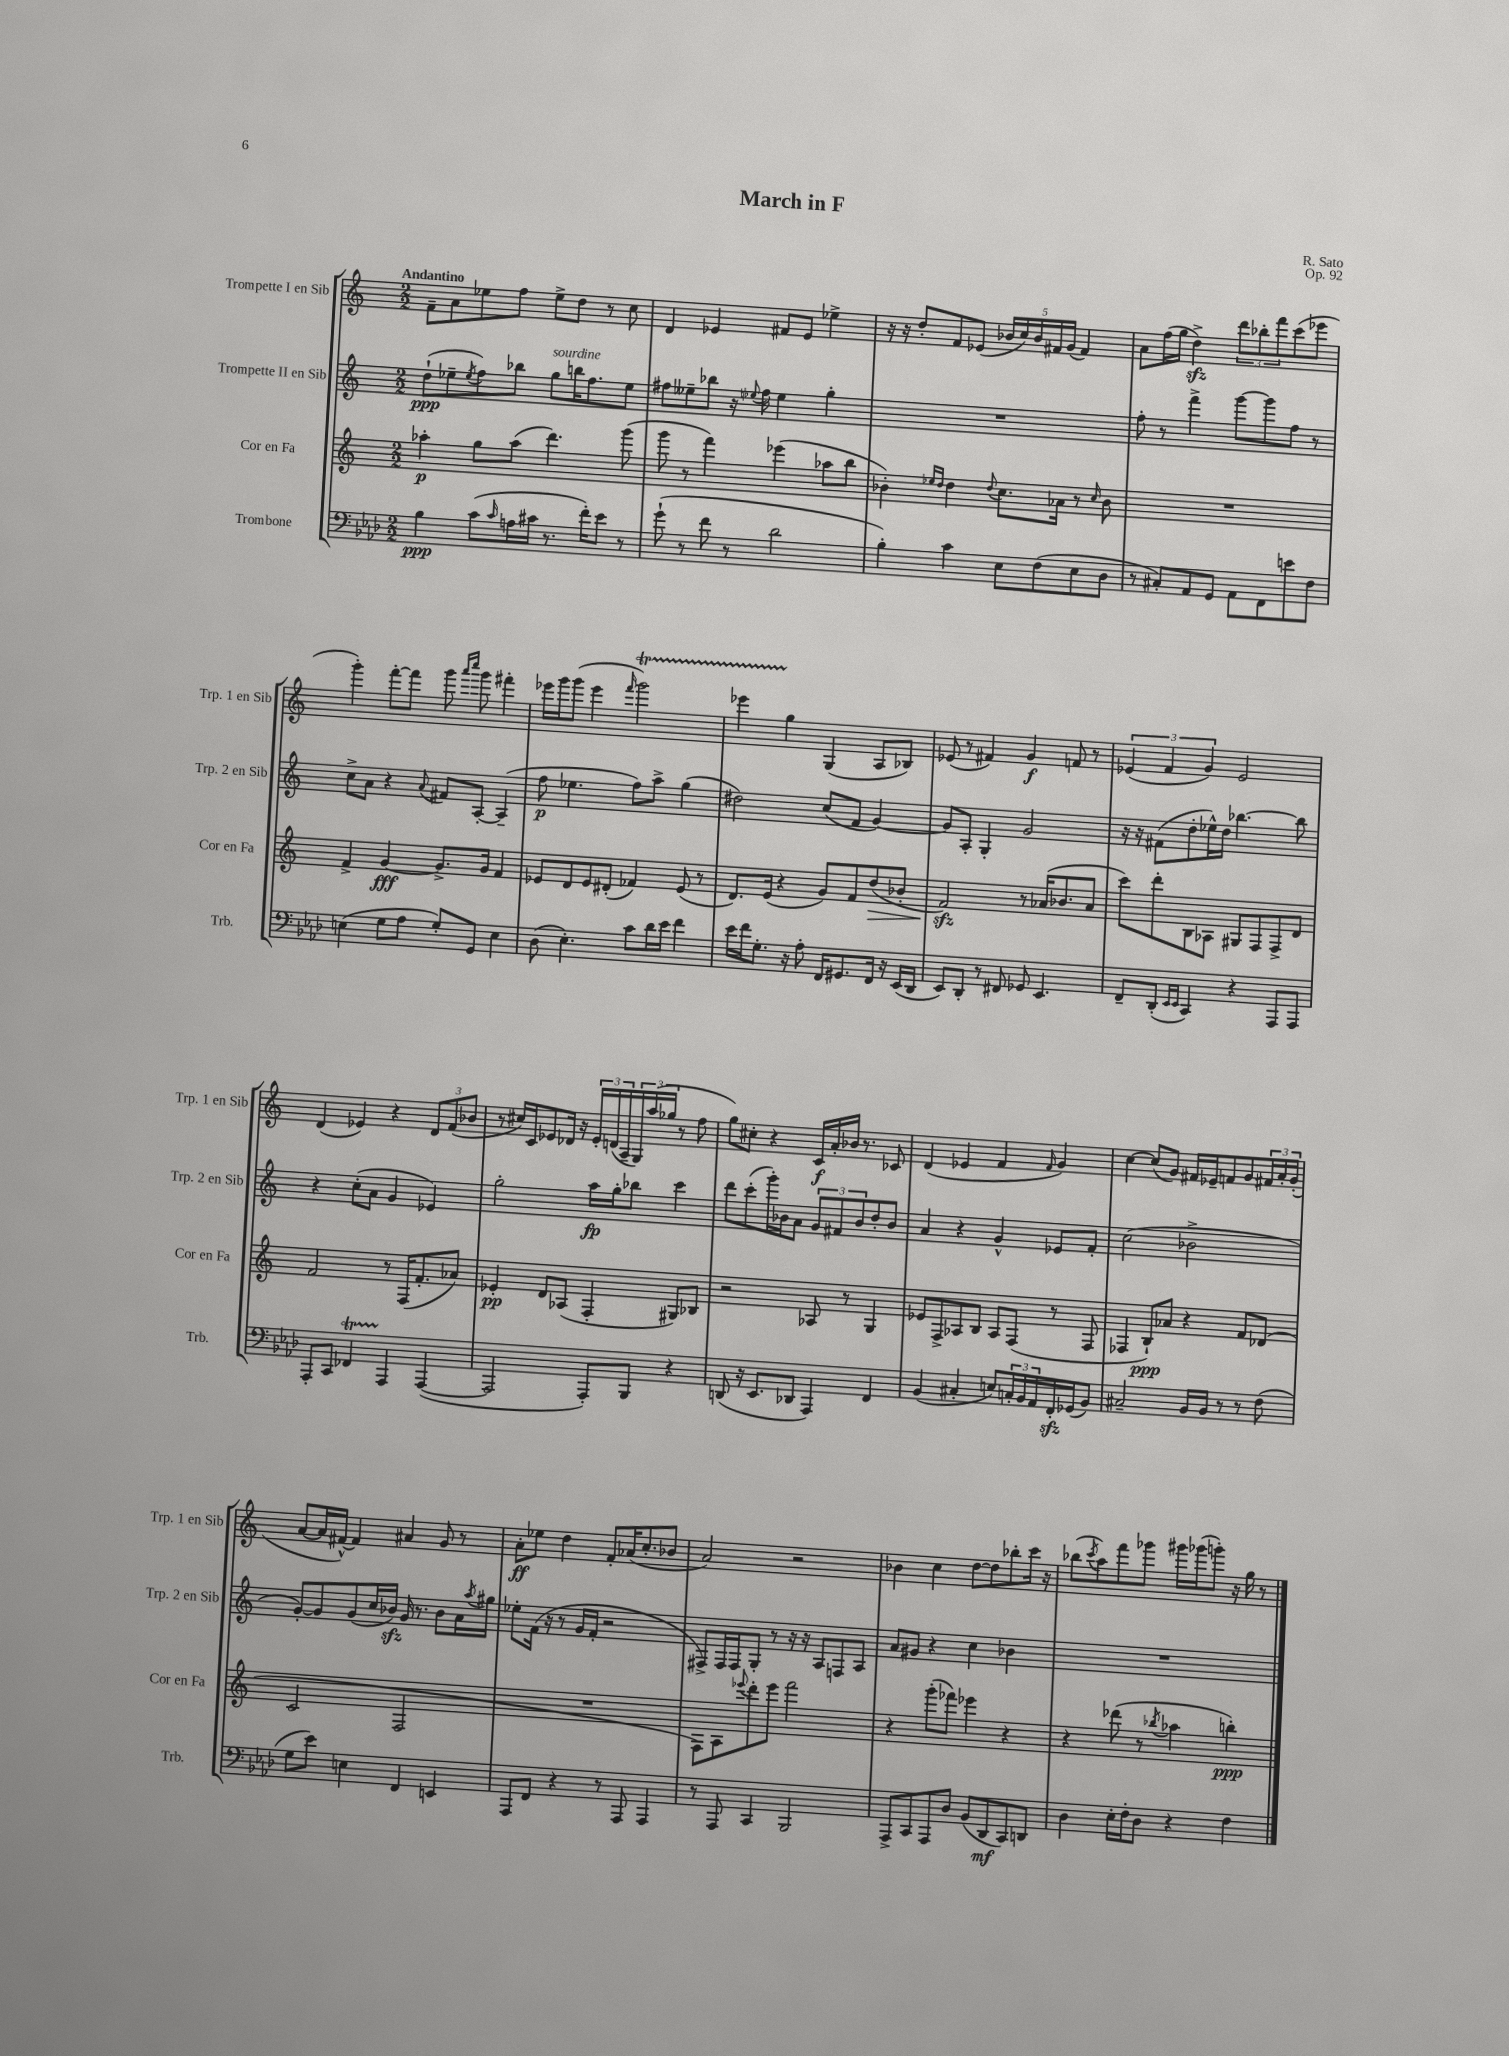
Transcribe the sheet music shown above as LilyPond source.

\header { title = "March in F" composer = "R. Sato" opus = "Op. 92" }
<<
\new StaffGroup <<
\new Staff = "s0" \with { instrumentName = "Trompette I en Sib" shortInstrumentName = "Trp. 1 en Sib" } {
    \clef treble \key c \major \numericTimeSignature \time 2/2 \tempo "Andantino"
    f'8-- a'8 ees''8 f''8 ees''8-> d''8 r8 c''8 |
    d'4 ees'4 fis'8 ees'8 ees''4-> |
    r16 r16 d''8-. f'8 ees'8( \tuplet 5/4 { bes'16 c''16) bes'16 fis'16 g'16( } fis'4) |
    a'8 f''16( g''16 d''4->\sfz) \tuplet 3/2 { d'''8 bes''8-. f'''8 } c'''8( ees'''8 |
    g'''4-.) f'''8~-. f'''8 g'''8 \grace { a'''16 c''''16 } g'''8 fis'''4-. |
    ees'''16 g'''16 g'''8( ees'''4 \grace { f'''16 } g'''2\startTrillSpan) |
    ees'''4 g''4\stopTrillSpan g4( a8 bes8) |
    ees'8( r8 fis'4) g'4\f f'8 r8 |
    \tuplet 3/2 { ees'4( f'4 g'4) } ees'2 |
    d'4( ees'4) r4 \tuplet 3/2 { d'8 f'8( bes'8 } |
    r8 cis''16) c'16 ees'8 des'16 r16 \tuplet 3/2 { ees'16-. d'16( a16-- } \tuplet 3/2 { g16) a''16( ges''16 } r8 f''8 |
    g''8) cis''8-. r4 c'16\f a'16-. bes'16 r8. ces'8 |
    d'4( ees'4 f'4 \grace { f'16 } g'4) |
    c''4~ c''8( g'8) fis'16 ees'16-- f'8 g'8 \tuplet 3/2 { fis'16 a'16-. g'16-.( } |
    a'8~ a'16 fis'16~-^) fis'4 ais'4 g'8 r8 |
    a'8-.\ff ees''8 d''4 f'8-. aes'16( c''8.-. bes'8 |
    a'2) r2 |
    bes'4 c''4 d''8~ d''8 bes''8-. c'''16 r16 |
    bes''8( \acciaccatura { c'''8 } a''8) f'''8 ges'''8 gis'''16 ges'''16( g'''8-.) r16 g''16 r8 \bar "|." |
}
\new Staff = "s1" \with { instrumentName = "Trompette II en Sib" shortInstrumentName = "Trp. 2 en Sib" } {
    \clef treble \key c \major \numericTimeSignature \time 2/2
    d''8-!\ppp( ees''8-- \acciaccatura { ees''8 } f''8) bes''8 g''8^\markup { \italic "sourdine" } b''16 f''8. ees''8 |
    fis''8 eeses''8-- bes''8 r16 \appoggiatura { ees''8 } fis''16 ees''4 g''4-. |
    R1 |
    f''8-. r8 f'''4-> g'''8~ g'''8 f''8 r8 |
    c''8-> a'8 r4 \appoggiatura { a'8 } fis'8 a8~-. a4--( |
    f''8\p ees''4. f''8) a''8-> g''4( |
    dis''2) c''8( f'8 g'4~) |
    g'8 a8-. g4-. g'2 |
    r16 r16 fis'8( d''8-. ees''16-^) d''16 bes''4.~ bes''8 |
    r4 c''8-.( a'8 g'4 ees'4) |
    g''2-. a''16\fp g''16-. bes''8 c'''4 |
    d'''8 c'''8-.( g'''16-.) bes'16 a'8 \tuplet 3/2 { g'8 fis'8 bes'8 } d''8-. bes'8 |
    a'4 r4 g'4-^ ees'8 f'8-. |
    c''2( bes'2-> |
    g'8~-.) g'8 g'8( c''16 bes'16\sfz) g'16 r8. bes'8 a'16 \acciaccatura { a''8 } gis''16 |
    ees''8-. f'16( r16 r8 g'16 f'16-. r2 |
    fis8->) fis16 fis16 g8-. r8 r16 r16 a8 f8 a8 |
    a'8 gis'8 r4 c''4 bes'4 |
    R1 \bar "|." |
}
\new Staff = "s2" \with { instrumentName = "Cor en Fa" shortInstrumentName = "Cor en Fa" } {
    \clef treble \key c \major \numericTimeSignature \time 2/2
    aes''4-.\p g''8 aes''8( d'''4.) g'''8( |
    g'''8 r8 f'''4) ees'''4( aes''8 b''8 |
    bes'4-.) \grace { ees''16 d''16 } d''4 \appoggiatura { d''8 } c''8. aes'16 r8 \grace { c''16 } bes'8 |
    R1 |
    f'4-> g'4~\fff g'8.-> g'16 f'4 |
    ees'8 d'8 ees'8 dis'8-.( fes'4) ees'8( r8 |
    d'8.) e'16( r4 g'8) f'8 d''8\>( bes'8-. |
    f'2\sfz\!) r8 aes'16( bes'8. aes'8 |
    c'''8) d'''8-. b8 aes8 gis8 f8 f8-> d'8 |
    f'2 r8 f16( f'8.-. aes'8) |
    ees'4-.\pp d'8 aes8( f4-. gis8) bes8 |
    r2 aes8 r8 g4 |
    ees'8 f8-> aes8 b8 aes8 f8( r8 f8 |
    fes4 b8-!\ppp) aes'8 r4 f'8 des'8( |
    c'2 f2 |
    R1 |
    f8) a8 \appoggiatura { ees'''8 } d'''8-. ees'''8 f'''2 |
    r4 g'''8-.( fes'''8) ees'''4 r4 |
    r4 des'''8( r8 \acciaccatura { bes''8 } aes''4 b''4-.\ppp) \bar "|." |
}
\new Staff = "s3" \with { instrumentName = "Trombone" shortInstrumentName = "Trb." } {
    \clef bass \key aes \major \numericTimeSignature \time 2/2
    bes4\ppp c'8( \grace { c'16 } a16 cis'16 r8. f'16-.) ees'8 r8 |
    g'8-!( r8 f'8 r8 des'2 |
    bes4-.) c'4 ees8 f8( ees8 des8 |
    r8 cis8-.) aes,8 g,8 aes,8 f,8 e'8 f8 |
    e4( g8 aes8 g8-.) g,8 e4 |
    des8( ees4.-.) c'8 des'16 ees'16 f'4 |
    ees'16 f'16 g8.-. r16 aes8-. f,16 gis,8. f,16 r16 ees,16( des,16 |
    ees,8) des,8-. r8 fis,8 ges,8 ees,4. |
    f,8-- des,8-.( \grace { ees,16 ees,16 } c,4) r4 aes,,8 aes,,8 |
    aes,,8-. c,8 fes,4\startTrillSpan aes,,4\stopTrillSpan aes,,4~( |
    aes,,2 aes,,8-.) bes,,8 r4 |
    d,8( r16 ees,8. des,8 aes,,4) f,4 |
    bes,4( cis4-. e8) \tuplet 3/2 { c16-. bes,16 aes,16 } f,16-.\sfz ges,16( bes,8) |
    cis2-- bes,16 bes,16 r8 r8 f8( |
    g8 ees'8) e4 f,4 e,4 |
    aes,,8 f,8 r4 r8 aes,,8 aes,,4 |
    r8 aes,,8 c,4 bes,,2 |
    aes,,8-> c,8 aes,,8 des8 bes,8( des,8\mf c,8) d,8 |
    des4 ees16-. f16-. des8 r4 f4 \bar "|." |
}
>>
>>
\layout { \context { \Score \remove "Bar_number_engraver" } }
